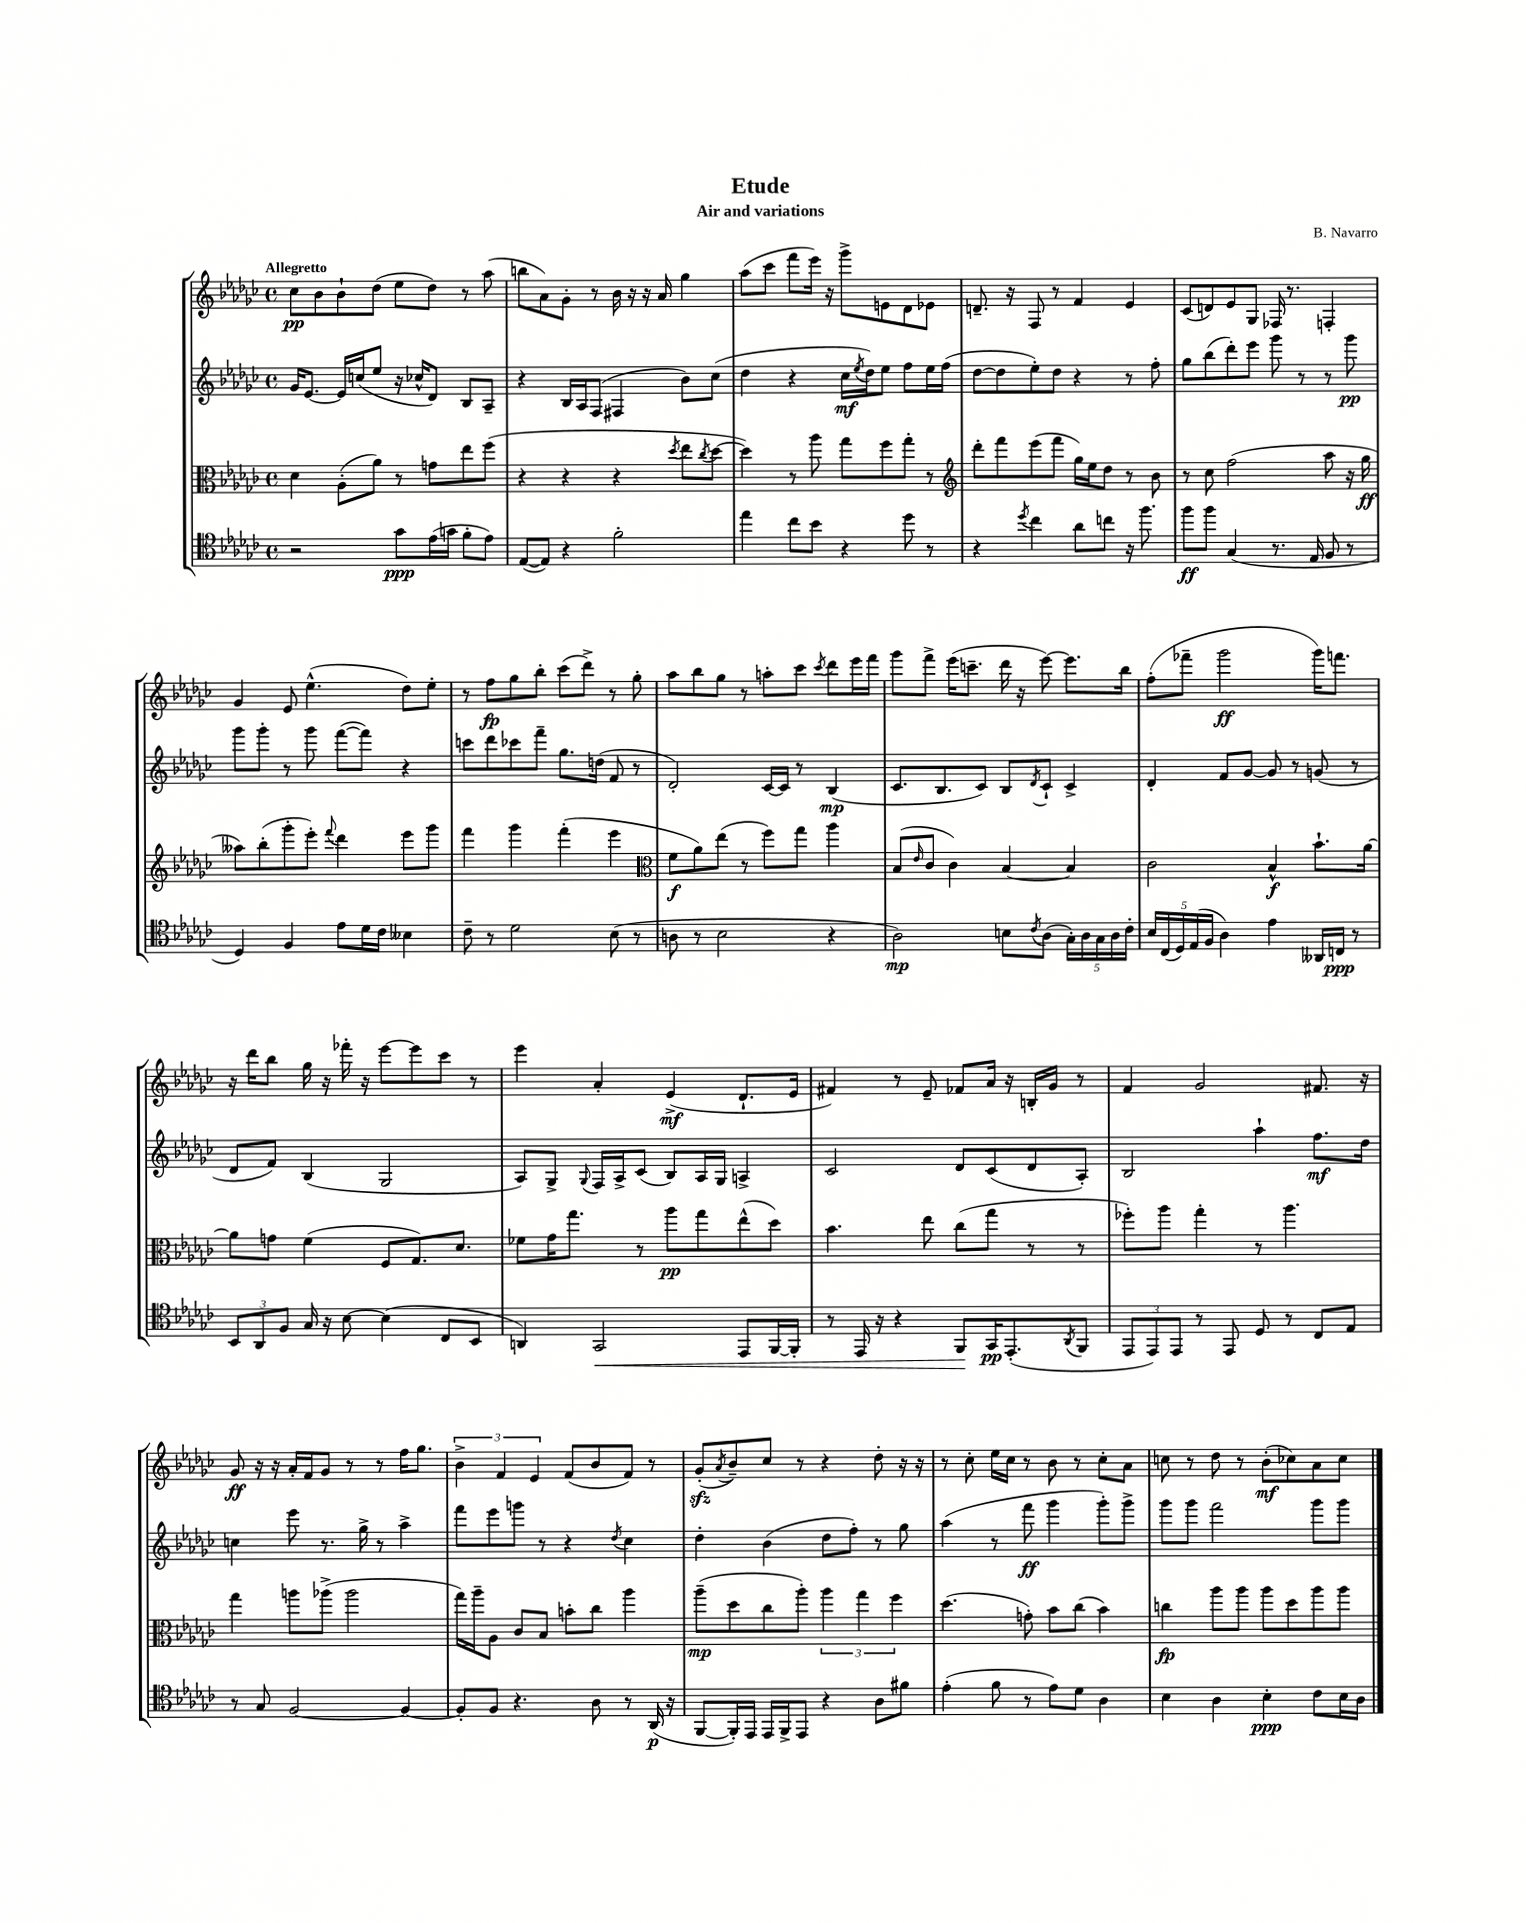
\header { title = "Etude" composer = "B. Navarro" subtitle = "Air and variations" }
<<
\new StaffGroup <<
\new Staff = "s0" {
    \clef treble \key ges \major \defaultTimeSignature \time 4/4 \tempo "Allegretto"
    ces''8\pp bes'8 bes'8-! des''8( ees''8 des''8) r8 aes''8( |
    b''8 aes'8) ges'8-. r8 bes'16 r16 r16 aes'16 ges''4 |
    aes''8( ces'''8 f'''8 ees'''16) r16 ges'''8-> e'8 des'8 ees'8 |
    d'8.-- r16 f8 r8 f'4 ees'4 |
    ces'8( d'8) ees'8 ges8 fes16 r8. f4-. |
    ges'4 ees'8 ees''4.-^( des''8) ees''8-. |
    r8 f''8\fp ges''8 bes''8-. ces'''8( des'''8->) r8 ges''8-. |
    aes''8 bes''8 ges''8 r8 a''8-. ces'''8 \acciaccatura { ces'''8 } des'''8 ees'''16 f'''16 |
    ges'''8 f'''8-> ees'''16( c'''8.-- des'''16 r16 ees'''8~) ees'''8. bes''16 |
    f''8-.( fes'''8-- ges'''2\ff ges'''16) f'''8. |
    r16 des'''16 bes''8 ges''16 r16 fes'''16-. r16 ees'''8~ ees'''8 ces'''8 r8 |
    ees'''4 aes'4-. ees'4->\mf( des'8.-! ees'16 |
    fis'4) r8 ees'8-- fes'8 aes'16 r16 b16-. ges'16 r8 |
    f'4 ges'2 fis'8. r16 |
    ges'8\ff r16 r16 aes'16-. f'16 ges'8 r8 r8 f''16 ges''8. |
    \tuplet 3/2 { bes'4-> f'4 ees'4 } f'8( bes'8 f'8) r8 |
    ges'8-.\sfz( \acciaccatura { aes'8 } bes'8--) ces''8 r8 r4 des''8-. r16 r16 |
    r8 ces''8-. ees''16 ces''16 r8 bes'8 r8 ces''8-. aes'8 |
    c''8 r8 des''8 r8 bes'8-.\mf( ces''8) aes'8 ces''8 \bar "|." |
}
\new Staff = "s1" {
    \clef treble \key ges \major \defaultTimeSignature \time 4/4
    ges'16 ees'8.~ ees'16 c''16( ees''8 r16 ces''16-^ des'8) bes8 aes8-- |
    r4 bes16 aes16 f8( fis4 bes'8) ces''8( |
    des''4 r4 ces''16\mf \acciaccatura { ees''8 } des''16) ees''8 f''8 ees''16 f''16( |
    des''8~ des''8 ees''8-.) des''8 r4 r8 f''8-. |
    ges''8 bes''8( des'''8-.) ees'''8 ges'''8 r8 r8 ges'''8\pp |
    ges'''8 ges'''8-. r8 ges'''8 f'''8~( f'''8) r4 |
    c'''8 des'''8 ces'''8 f'''8-- ges''8. d''16( f'8 r8 |
    des'2-.) ces'16~ ces'16 r8 bes4\mp( |
    ces'8. bes8. ces'8) bes8 \acciaccatura { des'8 } ces'8-! ces'4-> |
    des'4-. f'8 ges'8~ ges'8 r8 g'8( r8 |
    des'8 f'8) bes4( ges2 |
    aes8) ges8-> \appoggiatura { ges8 } f16 aes16-> ces'8( bes8) aes16 ges16 a4-> |
    ces'2 des'8 ces'8( des'8 aes8-.) |
    bes2 aes''4-! f''8.\mf des''16 |
    c''4 ees'''8 r8. ges''16-> r8 aes''4-> |
    f'''8 ees'''8 g'''8 r8 r4 \acciaccatura { des''8 } ces''4 |
    des''4-. bes'4( des''8 f''8-.) r8 ges''8 |
    aes''4( r8 f'''8\ff ges'''4 ges'''8-.) ges'''8-> |
    ges'''8 ges'''8 f'''2 ges'''8 ges'''8 \bar "|." |
}
\new Staff = "s2" {
    \clef alto \key ges \major \defaultTimeSignature \time 4/4
    des'4 aes8-.( aes'8) r8 g'8 ees''8 f''8( |
    r4 r4 r4 \acciaccatura { des''8 } ees''8 \acciaccatura { ces''8 } des''8~ |
    des''4) r8 aes''8 ges''8 f''8 ges''8-. r8 |
    \clef treble des'''8-. f'''8 ees'''8( f'''8 ges''16) ees''16 des''8 r8 bes'8 |
    r8 ces''8 f''2( aes''8 r16 ges''16\ff |
    aeses''8) bes''8-.( ges'''8-. ees'''8-.) \appoggiatura { f'''8 } des'''4 ees'''8 ges'''8 |
    f'''4 ges'''4 f'''4-.( ees'''4 |
    \clef alto f'8\f aes'8) ees''8( r8 f''8) ges''8 aes''4 |
    bes8( \grace { ees'16 } ces'8 ces'4) bes4~ bes4 |
    ces'2 bes4-^\f bes'8.-! aes'16~ |
    aes'8 g'8 f'4( f8 ges8.) des'8. |
    fes'8 ges'16 ges''8. r8 aes''8\pp ges''8 ees''8-^( des''8) |
    bes'4. ees''8 ces''8( ges''8 r8 r8 |
    fes''8-.) aes''8 ges''4-. r8 aes''4. |
    ges''4 a''8 aes''8->( aes''2 |
    ges''16) aes''16-- aes8 ces'8 bes8 b'8-. ces''8 aes''4 |
    aes''8--\mp( des''8 ces''8 aes''8-.) \tuplet 3/2 { aes''4 ges''4 f''4 } |
    des''4.( g'8-.) bes'8 ces''8( bes'4) |
    c''4\fp aes''8 aes''8 aes''8 des''8 aes''8 aes''8 \bar "|." |
}
\new Staff = "s3" {
    \clef tenor \key ges \major \defaultTimeSignature \time 4/4
    r2 ges'8\ppp ees'16( g'16 f'8-. ees'8) |
    ees8~( ees8) r4 f'2-. |
    ees''4 ces''8 bes'8 r4 des''8 r8 |
    r4 \acciaccatura { des''8 } ces''4 aes'8 c''8 r16 f''8. |
    f''8\ff f''8 ges4( r8. ees16 f8 r8 |
    des4) f4 ees'8 des'16 ces'16 beses4 |
    ces'8-- r8 des'2 bes8( r8 |
    a8 r8 bes2 r4 |
    aes2\mp) b8 \acciaccatura { ces'8 } aes8( \tuplet 5/4 { ges16-.) aes16 ges16 aes16 ces'16-. } |
    \tuplet 5/4 { bes16 ces16( des16) ees16( f16 } aes4) ees'4 aeses,16 c16\ppp r8 |
    \tuplet 3/2 { bes,8 aes,8 f8 } ges16 r16 bes8~ bes4( ces8 bes,8 |
    a,4) ges,2\< ees,8 f,16~ f,16-. |
    r8 ees,16 r16 r4 f,8\! ges,16\pp ees,8.-.( \acciaccatura { aes,8 } f,8 |
    \tuplet 3/2 { ees,8 ees,8) ees,8 } r8 ees,8 des8 r8 ces8 ees8 |
    r8 ges8 f2~ f4~ |
    f8-. f8 r4. aes8 r8 aes,16\p( r16 |
    f,8~ f,16-.) ees,16 ees,16 f,16-> ees,8 r4 aes8 fis'8 |
    ees'4-.( f'8 r8 ees'8) des'8 aes4 |
    bes4 aes4 bes4-.\ppp ces'8 bes16 aes16 \bar "|." |
}
>>
>>
\layout { \context { \Score \remove "Bar_number_engraver" } }
